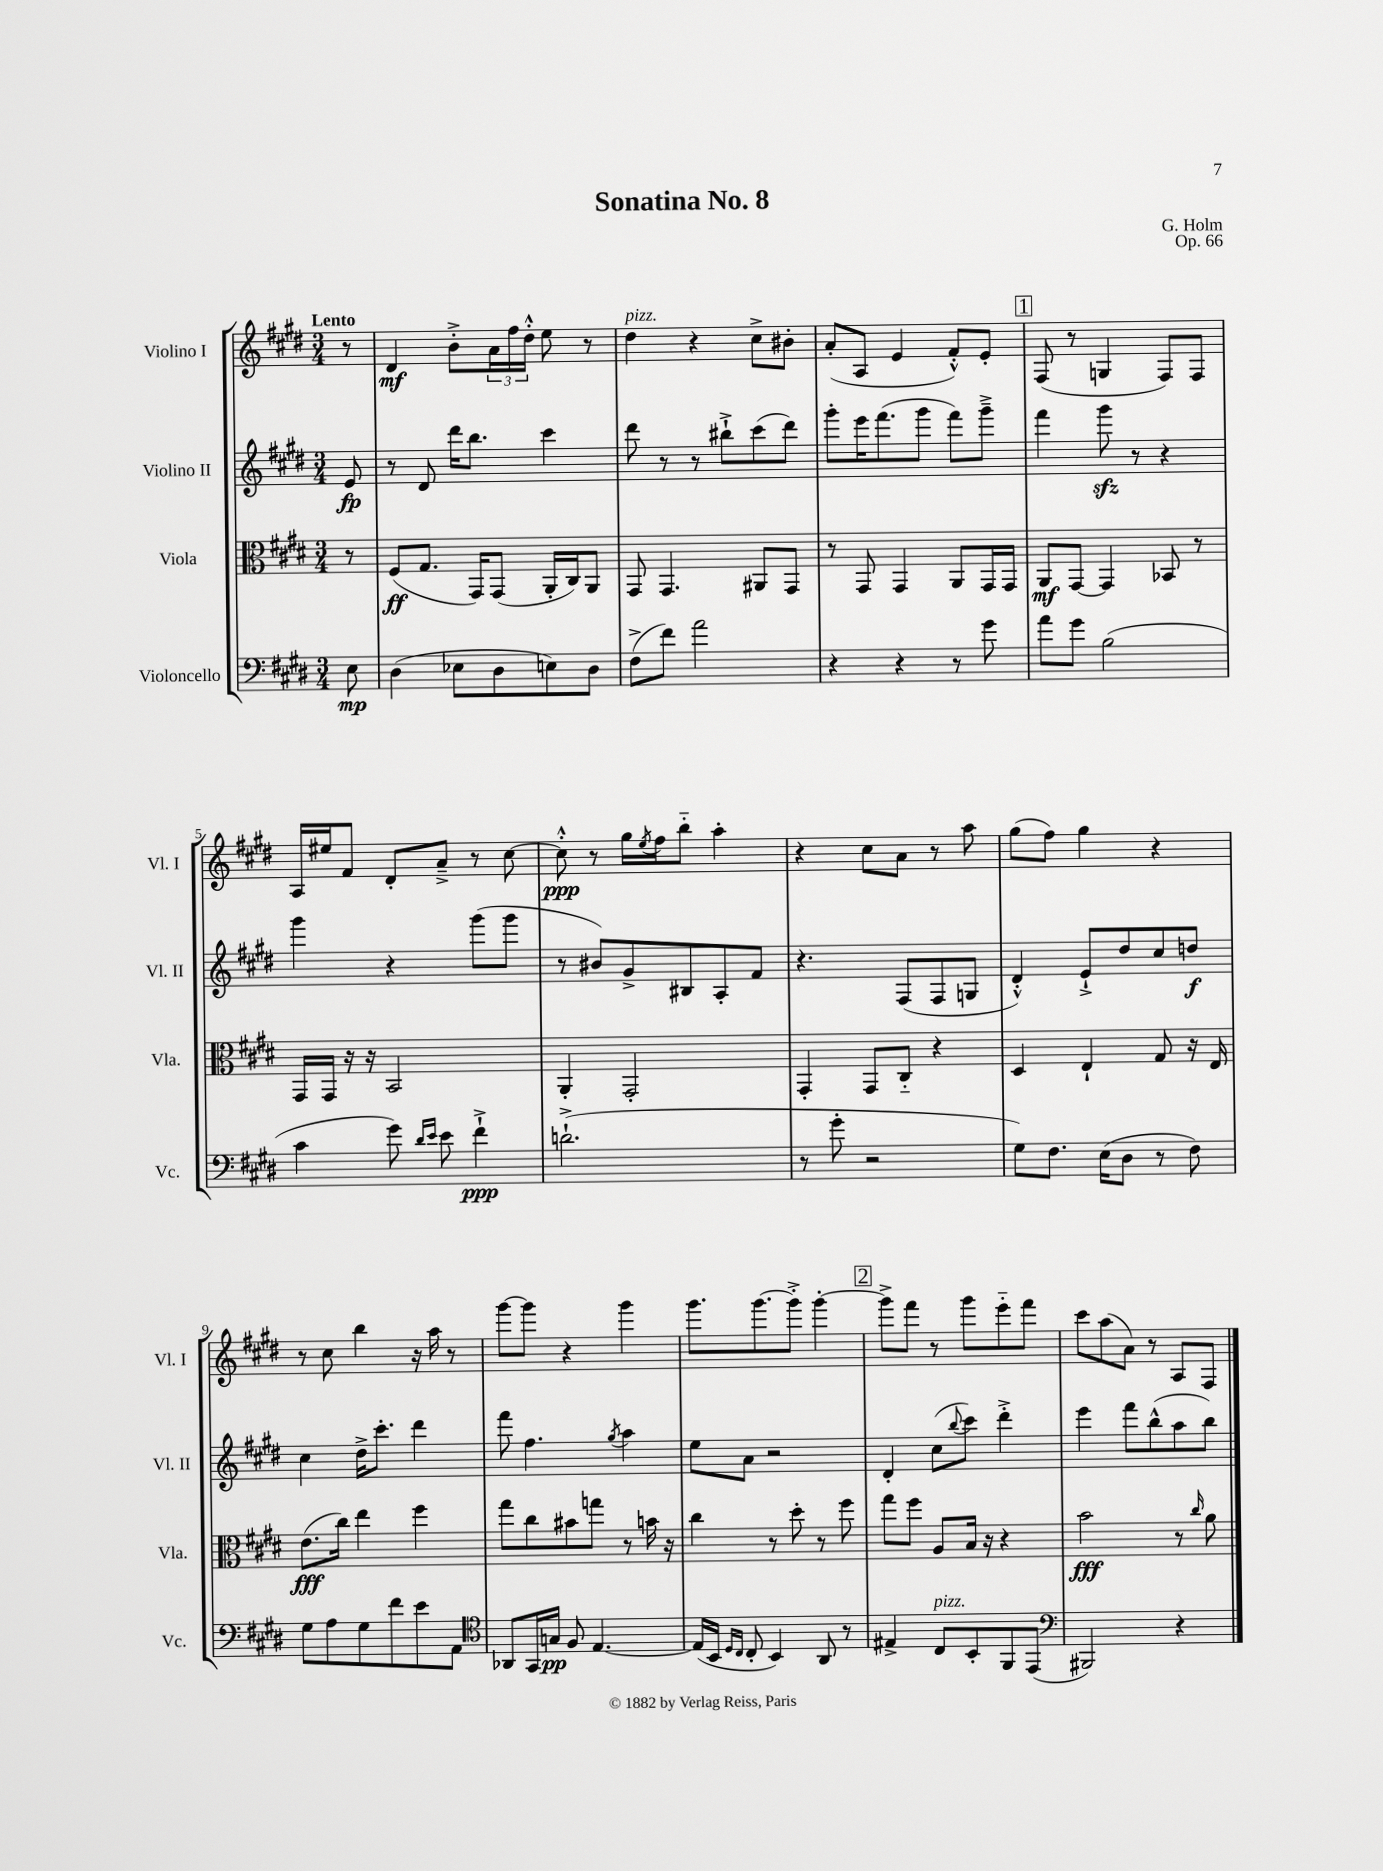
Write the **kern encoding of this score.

**kern	**dynam	**kern	**dynam	**kern	**dynam	**kern	**dynam
*part4	*part4	*part3	*part3	*part2	*part2	*part1	*part1
*staff4	*staff4	*staff3	*staff3	*staff2	*staff2	*staff1	*staff1
*I"Violoncello	*	*I"Viola	*	*I"Violino II	*	*I"Violino I	*
*I'Vc.	*	*I'Vla.	*	*I'Vl. II	*	*I'Vl. I	*
*clefF4	*	*clefC3	*	*clefG2	*	*clefG2	*
*k[f#c#g#d#]	*	*k[f#c#g#d#]	*	*k[f#c#g#d#]	*	*k[f#c#g#d#]	*
*M3/4	*	*M3/4	*	*M3/4	*	*M3/4	*
=	=	=	=	=	=	=	=
!	!	!	!	!	!	!LO:TX:a:B:t=Lento	!
8E\	mp	8r	.	8e/	fp	8r	.
=1	=1	=1	=1	=1	=1	=1	=1
(4D#\	.	(8F#/L	ff	8r	.	4d#/	mf
.	.	8.G#/J	.	8d#/	.	.	.
8E-X\L	.	.	.	16ddd#\KL	.	8b'^\L	.
.	.	16GG#/KL)	.	8.bb\J	.	.	.
8D#\	.	(8GG#/J	.	.	.	24a\L	.
.	.	.	.	.	.	24ff#\	.
.	.	.	.	.	.	24dd#'^^\JJ	.
8En\)	.	16AA'/LL	.	4ccc#\	.	8ee\	.
.	.	16C#/J)	.	.	.	.	.
8D#\J	.	8AA/J	.	.	.	8r	.
=2	=2	=2	=2	=2	=2	=2	=2
!	!	!	!	!	!	!LO:TX:a:i:t=pizz.	!
(8F#^\L	.	8GG#/	.	8ddd#\	.	4dd#\	.
8f#\J)	.	4.GG#/	.	8r	.	.	.
2a\	.	.	.	8r	.	4r	.
.	.	.	.	8bb#X`^\L	.	.	.
.	.	8AA#X/L	.	(8ccc#\	.	8cc#^\L	.
.	.	8GG#/J	.	8ddd#\J)	.	8b#X'\J	.
=3	=3	=3	=3	=3	=3	=3	=3
4r	.	8r	.	8ggg#'\L	.	(8a'/L	.
.	.	8GG#/	.	16eee\K	.	8A/J	.
.	.	.	.	(8.fff#\	.	.	.
4r	.	4GG#/	.	.	.	4e/	.
.	.	.	.	8ggg#\J	.	.	.
8r	.	8AA/L	.	8fff#\L)	.	8f#'^^/L)	.
8g#\	.	16GG#/L	.	8ggg#~^\J	.	8e'/J	.
.	.	16GG#/JJ	.	.	.	.	.
!!LO:REH:place=s1:t=1
=4	=4	=4	=4	=4	=4	=4	=4
8a\L	.	8AA/L	mf	4fff#\	.	(8F#/	.
8g#\J	.	[8GG#/J	.	.	.	8r	.
(2B\	.	4GG#/]	.	8ggg#zz\	.	4Gn/	.
.	.	.	.	8r	.	.	.
.	.	8BB-X/	.	4r	.	8F#/L)	.
.	.	8r	.	.	.	8F#/J	.
!!LO:LB:g=z
=5	=5	=5	=5	=5	=5	=5	=5
4c#\	.	16GG#/LL	.	4ggg#\	.	16A/LL	.
.	.	16GG#/JJ	.	.	.	16ee#X/J	.
.	.	16r	.	.	.	8f#/J	.
.	.	16r	.	.	.	.	.
8g#\)	.	2BB/	.	4r	.	8d#'/L	.
16qqd#/LL	.	.	.	.	.	.	.
16qqe/JJ	.	.	.	.	.	.	.
8e\	.	.	.	.	.	8a~^/J	.
4f#`^\	ppp	.	.	(8ggg#\L	.	8r	.
.	.	.	.	8ggg#\J	.	[8cc#\	.
=6	=6	=6	=6	=6	=6	=6	=6
(2.dn`^\	.	4AA'/	.	8r	.	8cc#'^^\]	ppp
.	.	.	.	8b#X/L)	.	8r	.
.	.	2GG#'/	.	8g#^/	.	16gg#\LL	.
.	.	.	.	.	.	8qee/	.
.	.	.	.	.	.	16ff#\J	.
.	.	.	.	8B#X/	.	8bb\J	.
.	.	.	.	8A'/	.	4aa'\	.
.	.	.	.	8f#/J	.	.	.
=7	=7	=7	=7	=7	=7	=7	=7
8r	.	4GG#'/	.	4.r	.	4r	.
8g#'\	.	.	.	.	.	.	.
2r	.	8GG#/L	.	.	.	8cc#\L	.
.	.	8C#/J	.	(8F#/L	.	8a\J	.
.	.	4r	.	8F#/	.	8r	.
.	.	.	.	8Gn/J	.	8aa\	.
=8	=8	=8	=8	=8	=8	=8	=8
8G#\L)	.	4D#/	.	4d#'^^/)	.	(8gg#\L	.
8.F#\J	.	.	.	.	.	8ff#\J)	.
.	.	4E`/	.	8e`^/L	.	4gg#\	.
(16E\KL	.	.	.	.	.	.	.
8D#\J	.	.	.	8dd#/	.	.	.
8r	.	8G#/	.	8cc#/	.	4r	.
8F#\)	.	16r	.	8ddn/J	f	.	.
.	.	16E/	.	.	.	.	.
!!LO:LB:g=z
=9	=9	=9	=9	=9	=9	=9	=9
8G#\L	.	(8.e\L	fff	4cc#\	.	8r	.
8A\	.	.	.	.	.	8cc#\	.
.	.	16cc#\Jk)	.	.	.	.	.
8G#\	.	4ee\	.	16dd#^\KL	.	4bb\	.
.	.	.	.	8.ccc#'\J	.	.	.
8f#\	.	.	.	.	.	.	.
8e\	.	4ff#\	.	4ddd#\	.	16r	.
.	.	.	.	.	.	16aa\	.
8AA\J	.	.	.	.	.	8r	.
=10	=10	=10	=10	=10	=10	=10	=10
*clefC4	*	*	*	*	*	*	*
8AA-X/L	.	8gg#\L	.	8fff#\	.	[8ggg#\L	.
16GG#/L	.	8cc#\	.	4.ff#\	.	8ggg#\J]	.
16Gn/JJ	pp	.	.	.	.	.	.
8F#/	.	8b#X\	.	.	.	4r	.
[4.E/	.	8ggn\J	.	.	.	.	.
.	.	.	.	8qgg#/	.	.	.
.	.	8r	.	4aa\	.	4ggg#\	.
.	.	16bn\	.	.	.	.	.
.	.	16r	.	.	.	.	.
=11	=11	=11	=11	=11	=11	=11	=11
(16E/LL]	.	4cc#\	.	8ee\L	.	8.ggg#\L	.
16BB/JJ	.	.	.	.	.	.	.
16qqD#/LL	.	.	.	.	.	.	.
16qqC#/JJ	.	.	.	.	.	.	.
8C#'/	.	.	.	8a\J	.	.	.
.	.	.	.	.	.	[8.ggg#\	.
4BB/)	.	8r	.	2r	.	.	.
.	.	8dd#'\	.	.	.	8ggg#'^\J]	.
8AA/	.	8r	.	.	.	[4ggg#'\	.
8r	.	8ff#\	.	.	.	.	.
!!LO:REH:place=s1:t=2
=12	=12	=12	=12	=12	=12	=12	=12
4E#X^/	.	8gg#\L	.	4d#'/	.	8ggg#^\L]	.
.	.	8ff#\J	.	.	.	8fff#\J	.
!LO:TX:a:i:t=pizz.	!	!	!	!	!	!	!
8C#/L	.	8A/L	.	(8cc#\L	.	8r	.
.	.	.	.	8qqbb/	.	.	.
8BB'/	.	16B/Jk	.	8ccc#\J)	.	8ggg#\L	.
.	.	16r	.	.	.	.	.
8FF#/	.	4r	.	4ddd#'^\	.	8eee\	.
(8EE/J	.	.	.	.	.	8fff#\J	.
=13	=13	=13	=13	=13	=13	=13	=13
*clefF4	*	*	*	*	*	*	*
2BBB#X/)	.	2b\	fff	4eee\	.	8ccc#\L	.
.	.	.	.	.	.	(8aa\	.
.	.	.	.	8fff#\L	.	8a\J)	.
.	.	.	.	(8bb^^\	.	8r	.
4r	.	8r	.	8aa\	.	8A/L	.
.	.	16qqcc#/	.	.	.	.	.
.	.	8a\	.	8bb\J)	.	8F#/J	.
==	==	==	==	==	==	==	==
*-	*-	*-	*-	*-	*-	*-	*-
